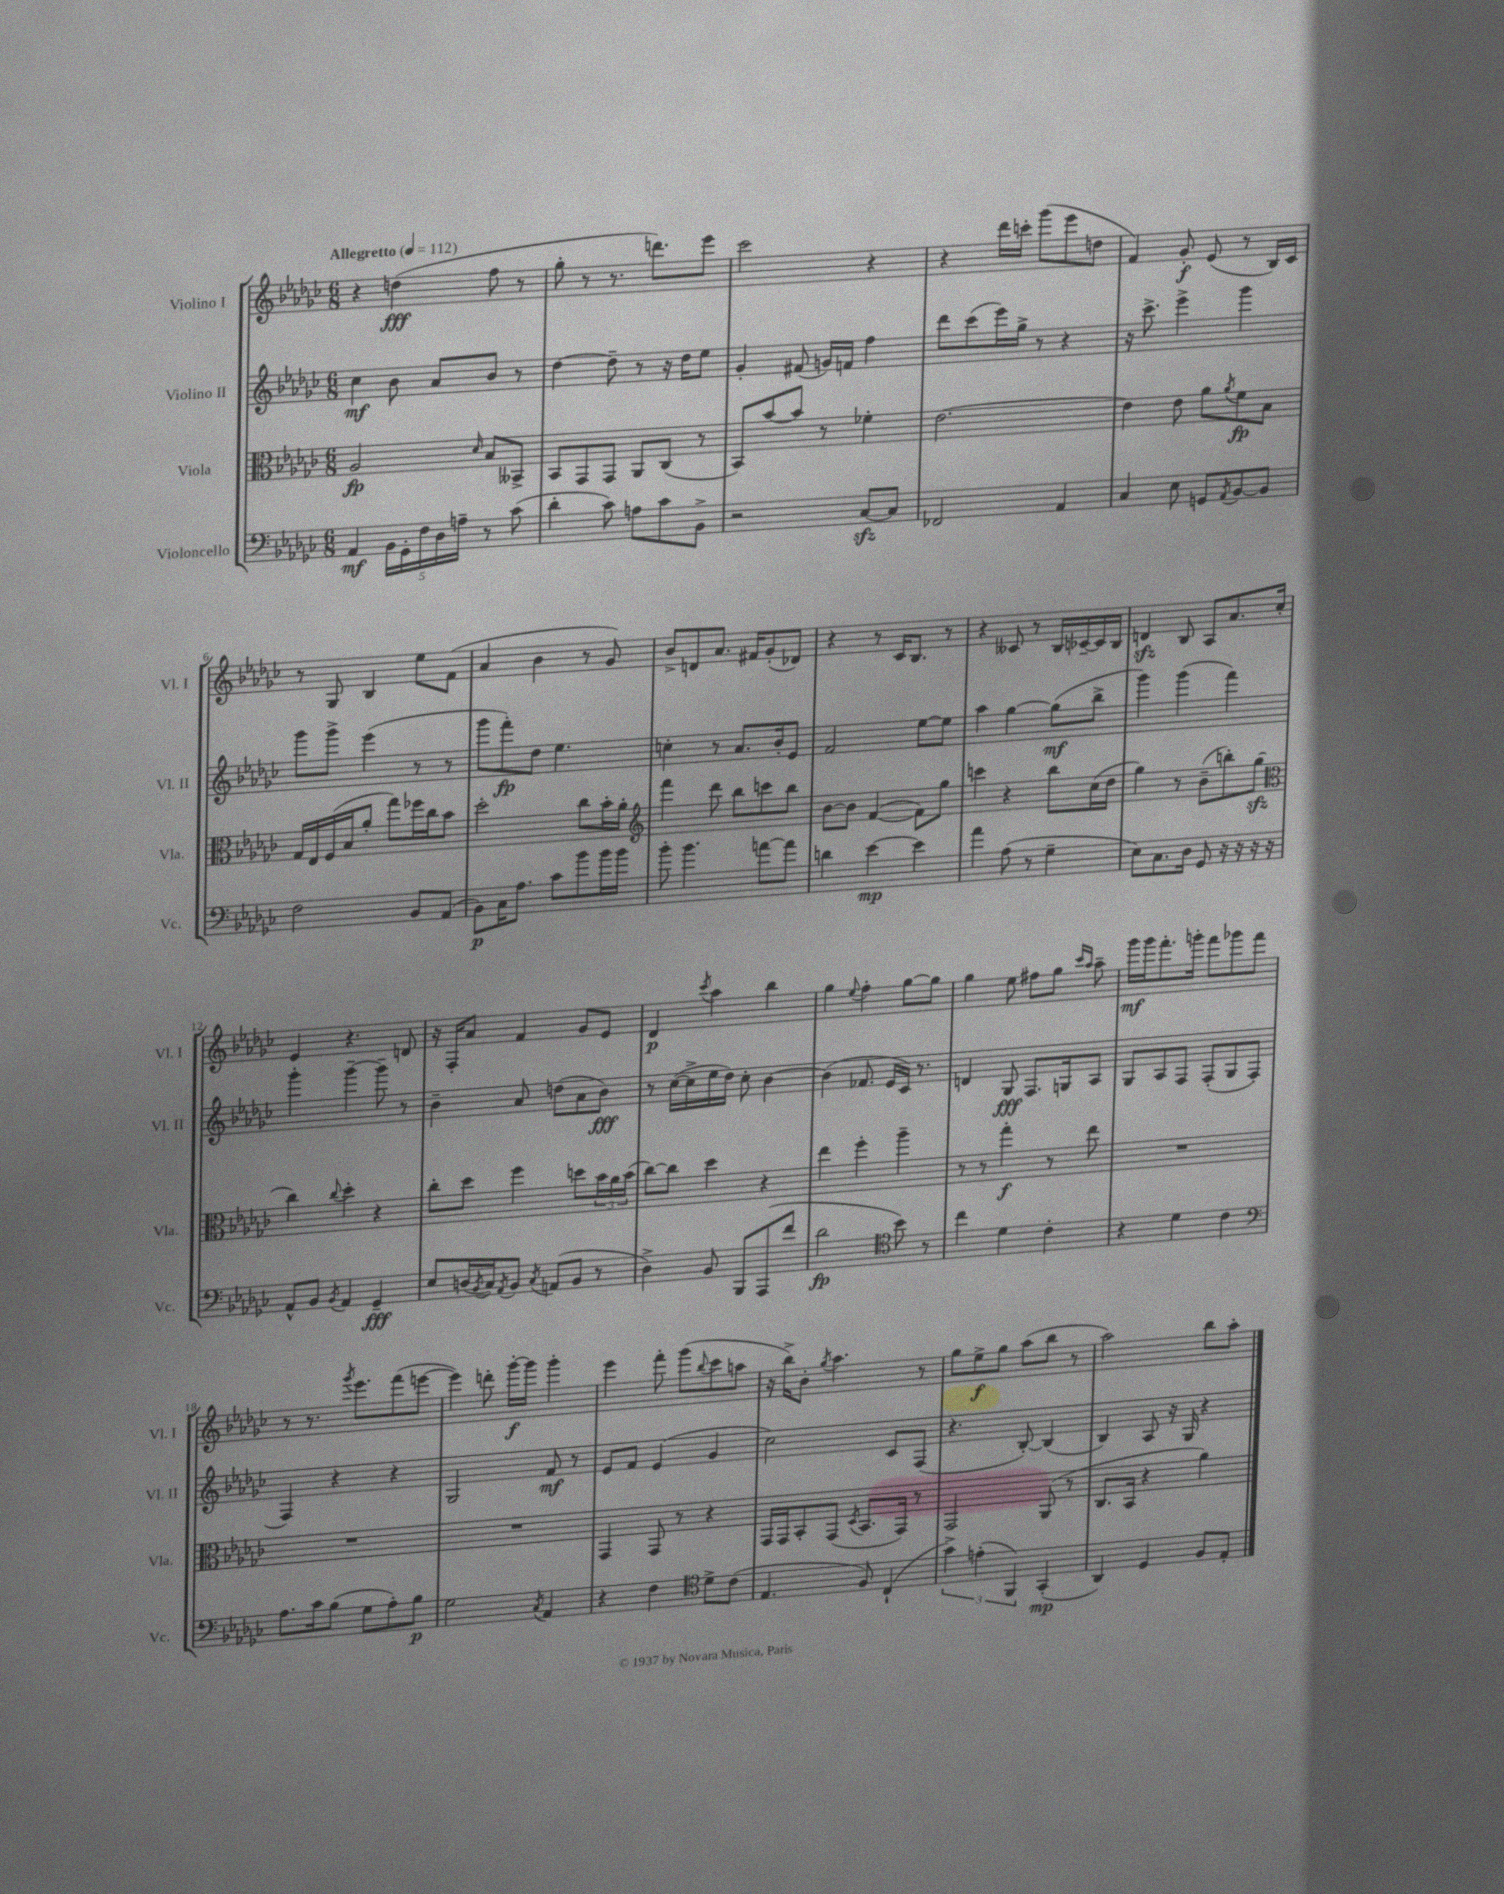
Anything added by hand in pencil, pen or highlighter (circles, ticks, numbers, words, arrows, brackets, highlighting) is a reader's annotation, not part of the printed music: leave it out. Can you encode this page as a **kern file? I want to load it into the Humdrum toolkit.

**kern	**kern	**kern	**kern
*staff4	*staff3	*staff2	*staff1
*clefF4	*clefC3	*clefG2	*clefG2
*k[b-e-a-d-g-c-]	*k[b-e-a-d-g-c-]	*k[b-e-a-d-g-c-]	*k[b-e-a-d-g-c-]
*M6/8	*M6/8	*M6/8	*M6/8
*MM112	*MM112	*MM112	*MM112
4AA-	2A-	4cc-	4r
20BB-	.	8b-	(4dd
20GG-'	.	.	.
20F	.	.	.
.	.	8a-	.
20D-	.	.	.
20A~	.	.	.
.	16qqd-	.	.
8r	8B-	8b-	8ff
(8c-	8BB--^	8r	8r
=	=	=	=
4d-'	8BB-	[4dd-	8gg-'
.	8GG-	.	8r
8c-)	8GG-	8dd-~]	8.r
8A	8AA-	8r	.
.	.	.	8.ddd)
8c-	(8C-	16r	.
.	.	16dd-	.
8BB-^	8r	8ee-	8eee-
=	=	=	=
2r	8BB-)	4g-'	2ccc-
.	[8b-	.	.
.	8b-]	(8f#	.
.	8r	16g)	.
.	.	16f	.
[8C-	4f-'	4ff	4r
8C-]	.	.	.
=	=	=	=
2FF-	[2.e-	8ddd-	4r
.	.	(8ccc-	.
.	.	16eee-)	16ddd-
.	.	16gg-^	16ccc'
.	.	8r	(8ggg-
4AA-	.	4r	8eee-
.	.	.	8dd
=	=	=	=
4C-	4e-]	16r	4f)
.	.	8.ccc-^	.
8E-	8e-	4eee-^	8g-'
8GG	8a-	.	(8e-
8qAA-	8qa-	.	.
[8BB-	8f	4ggg-	8r
8BB-]	8B-	.	16B-)
.	.	.	16c-
=	=	=	=
2F	16G-	8ggg-	8r
.	16E-	.	.
.	(16F	8ggg-^	8G-
.	16B-	.	.
.	8a-'	(4eee-	4B-
.	8gg-)	.	.
8BB-	16ff-	8r	8ee-
.	16cc-	.	.
(8AA-	8b-	8r	(8f
=	=	=	=
8BB-)	2dd-'	8ggg-	4a-
16C-	.	8fff')	.
8.A-	.	.	.
.	.	8dd-	4b-
8c-	.	4.ee-	.
8b-	8cc-	.	8r
16b-	16b-'	.	8g-)
16b-	16a-'	.	.
=	=	=	=
*	*clefG2	*	*
8b-'	4fff	4cc'	8b-^
4.b-	.	.	8d
.	8ddd-	8r	8.a-
.	8bb-	8.a-	.
.	.	.	16f#
[8a	8ccc	.	(8g-'
.	.	16b-'	.
8a]	8bb-	8e-	8d-)
=	=	=	=
4d	[8b-	2f	4r
.	8b-]	.	.
[4e-	([4f	.	8r
.	.	.	16c-
.	.	.	8.B-
4e-]	8f])	[8ee-	.
.	8gg-	8ee-]	8r
=	=	=	=
4a-	4ccc	4aa-	4r
(8A-	4r	[4gg-	8c--
8r	.	.	8r
4G-~	8bb-	(8gg-]	16B-
.	.	.	[16c-~
.	(16cc-	8bb-^	16c-]
.	16dd-	.	16B-
=	=	=	=
8E-)	4gg-)	4ggg-)	4d
8.C-	.	.	.
.	8r	(4ggg-	8B-
16D-	.	.	.
8GG-	(8b-~	.	8A-
16r	8bb')	4fff)	8.a-
16r	.	.	.
16r	(8gg-	.	.
16r	.	.	16cc-'
=	=	=	=
*	*clefC3	*	*
8AA-^^	4cc-)	4ggg-'	4e-
8BB-	.	.	.
8qBB-	8qqcc-	.	.
4AA-	4dd-'	[4ggg-~	4.r
4GG-~	4r	8ggg-~]	.
.	.	8r	8d
=	=	=	=
8E-	8cc-'	4b-~	16r
.	.	.	16F'
(16D	8dd-	.	8a-
8qBB-	.	.	.
16C-)	.	.	.
8qAA-	.	.	.
8BB-	4ff	8a-	4f
8qC-	.	.	.
(8AA	.	(8dd	.
8BB-	8dd	8a-	8g-
8r	24b-	8b-)	8e-
.	24a-	.	.
.	(24b-	.	.
=	=	=	=
4D-^)	[8cc-)	8r	4d-
.	8cc-]	([16cc-	.
.	.	16cc-^]	.
.	.	.	8qccc-
8BB-	4dd-	16ee-	4aa-
.	.	16dd-)	.
8BBB-	.	8cc-'	.
(8AAA-	4r	[4b-	4bb-
8f	.	.	.
=	=	=	=
2d-	4ee-	(4b-]	4gg-
.	.	.	8qqee-
.	4ff'	8.f-	4ff'
.	.	16e-	.
*clefC4	*	*	*
8b-)	4aa-~	16c-)	[8gg-
.	.	8.r	.
8r	.	.	8gg-]
=	=	=	=
4cc-	8r	4d	4gg-
.	8r	.	.
4d-	4gg-'	8G-	8ee-
.	.	8.F	8ff#
4c-'	8r	.	8gg-
.	.	16G	.
.	.	.	16qqccc-
.	.	.	16qqaa-
.	8ee-	8A-	8aa-~
=	=	=	=
4r	2.r	8G-	16ggg-
.	.	.	16ggg-
.	.	8A-	8.fff'
4d-	.	8F	.
.	.	.	16ggg'
.	.	(8F'	8fff
4c-	.	8G-	8ggg-
.	.	8F'	8fff
=	=	=	=
*clefF4	*	*	*
8.A-	2.r	4F)	8r
.	.	.	8.r
16c-	.	.	.
(8B-	.	4r	.
.	.	.	8qggg-
.	.	.	8.eee-
8G-	.	.	.
8A-')	.	4r	(8fff
8B-	.	.	[8eee
=	=	=	=
2G-	2.r	2G-	4eee])
.	.	.	8ddd'
.	.	.	[16ggg-'
.	.	.	16ggg-]
8qC-	.	.	.
4AA-	.	8f	4ggg-'
.	.	8r	.
=	=	=	=
4r	4GG-	8e-	4eee-
.	.	8f	.
4F	8GG-	(4e-	8fff'
.	8r	.	(8ggg-
*clefC4	*	*	*
.	.	.	8qqbb-
8d-^	4r	4g-	8ccc-
(8c-	.	.	8aa
=	=	=	=
4.E-	16GG-	2cc-)	16r
.	16GG-	.	16bb-^)
.	8BB-'	.	8b-'
.	.	.	8qgg-
.	(8GG-	.	4.aa-
.	8qD-	.	.
8F)	8.BB-	.	.
(4C-`	.	8c-	.
.	16GG-)	.	.
.	8r	(8F	8r
=	=	=	=
6g-^)	2GG-	4.r	8gg-
.	.	.	8ee-^
(6e'	.	.	.
.	.	.	8gg-
6FF)	.	.	.
.	.	[8B-')	(8aa-
(4GG-'	(8AA-	(4B-]	8bb-
.	8r	.	8r
=	=	=	=
4AA-)	8.C-	4B-)	2aa-)
.	16BB-	.	.
4D-	4r	8A-	.
.	.	16r	.
.	.	16G-	.
8F	4a-)	4r	8bb-
8E-'	.	.	8aa-'
==	==	==	==
*-	*-	*-	*-
